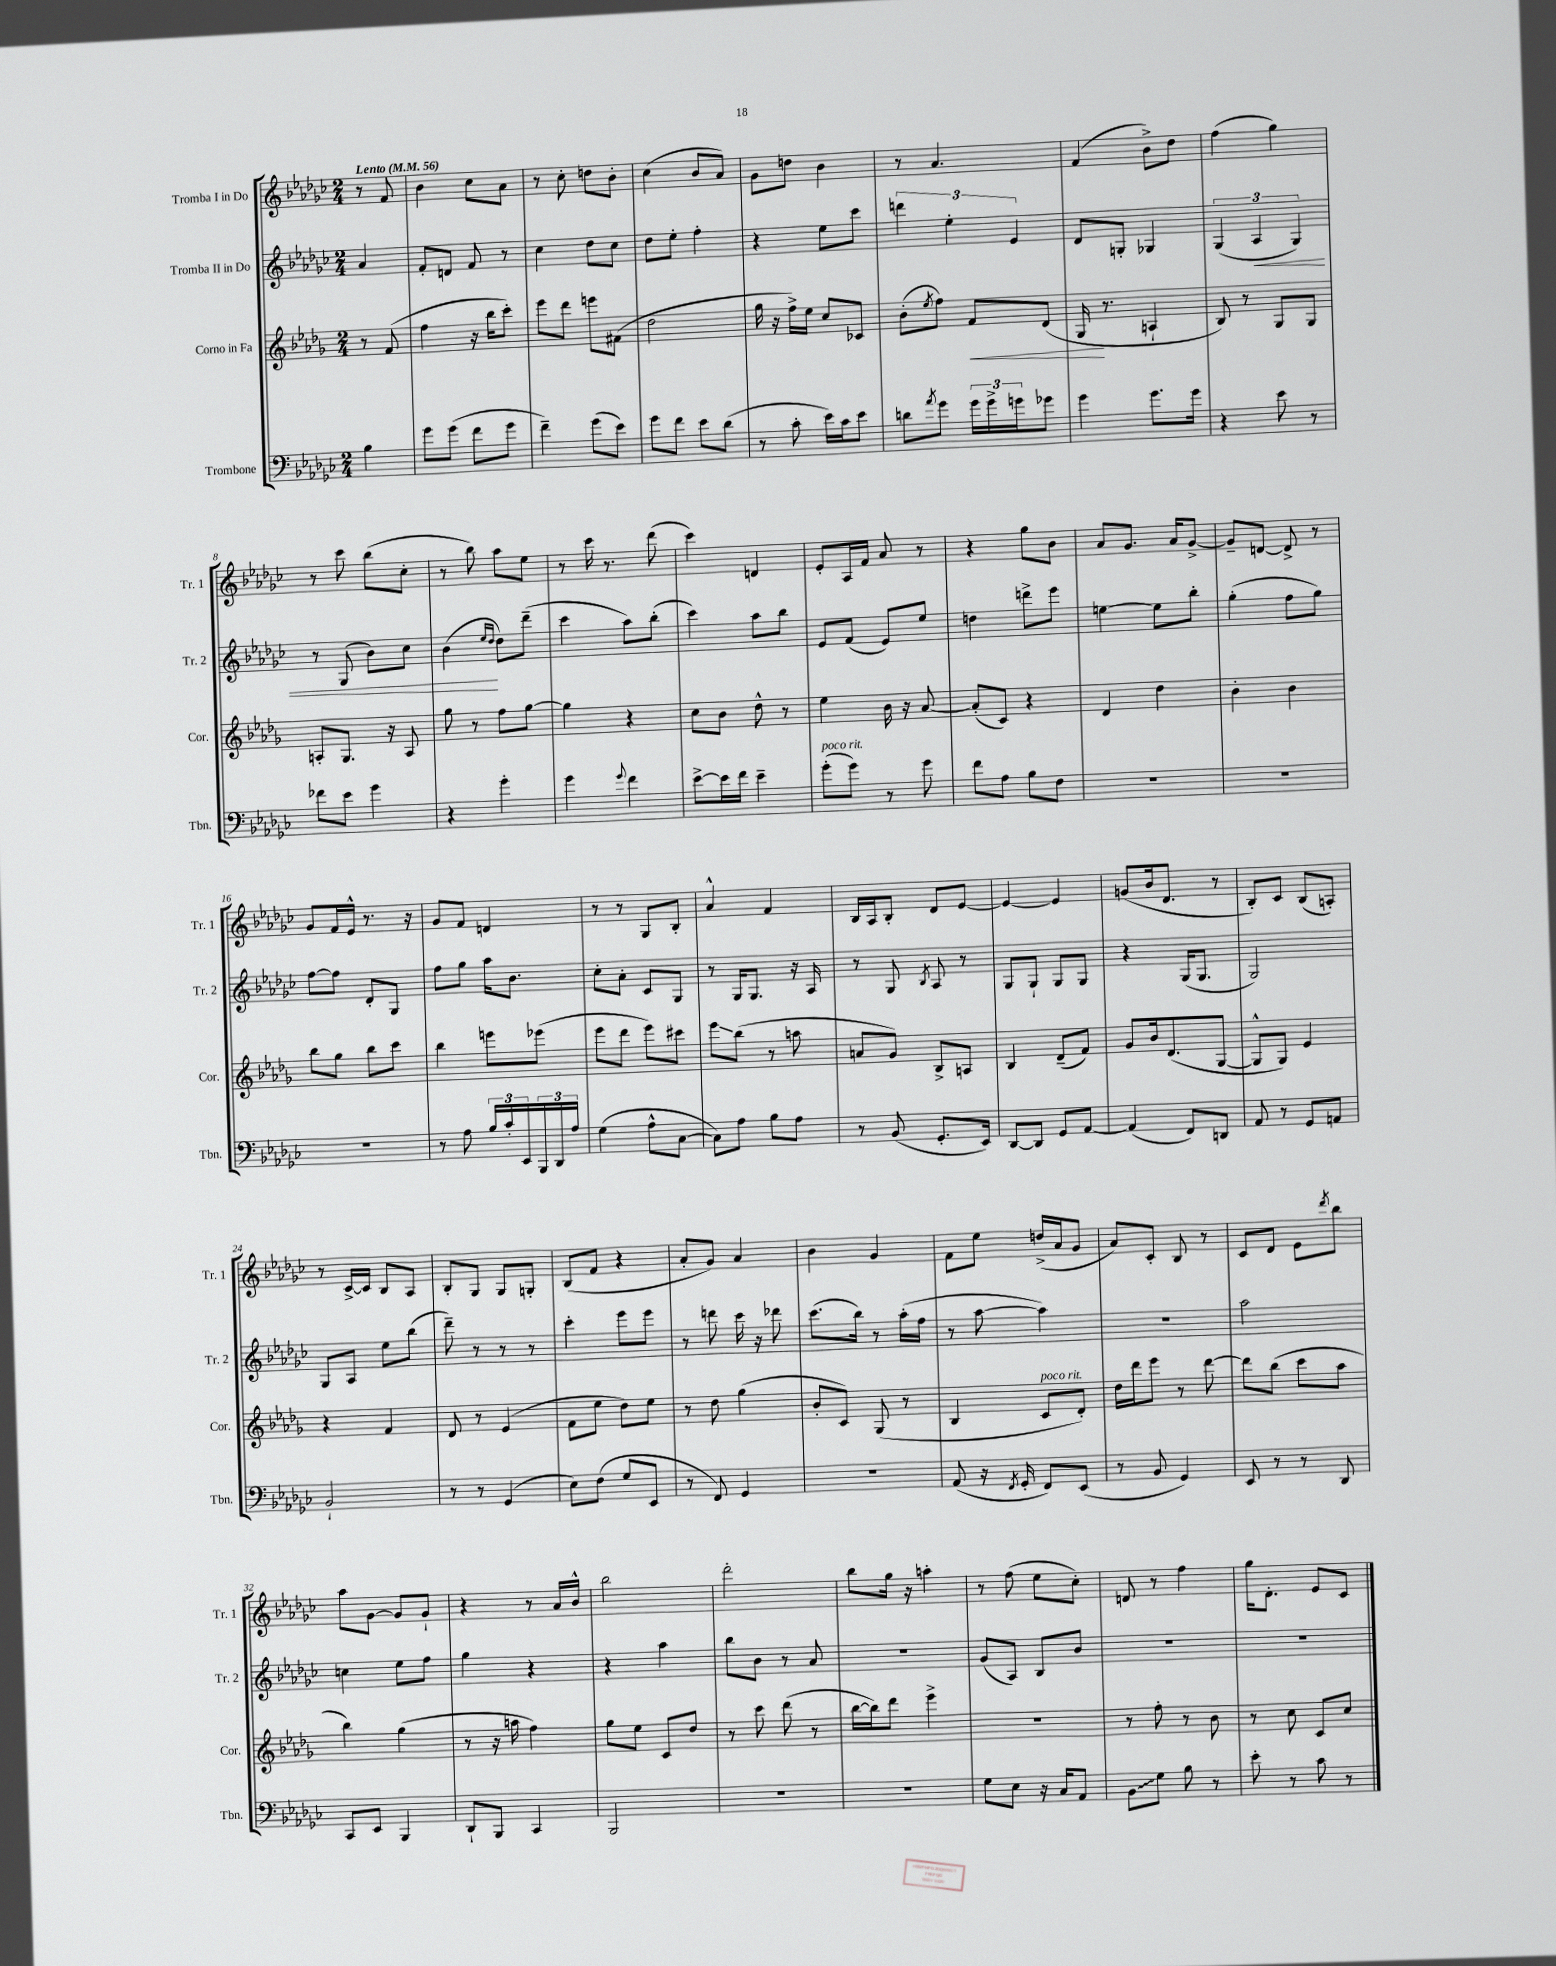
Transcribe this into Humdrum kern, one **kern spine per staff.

**kern	**kern	**kern	**kern
*staff4	*staff3	*staff2	*staff1
*clefF4	*clefG2	*clefG2	*clefG2
*k[b-e-a-d-g-c-]	*k[b-e-a-d-g-]	*k[b-e-a-d-g-c-]	*k[b-e-a-d-g-c-]
*M2/4	*M2/4	*M2/4	*M2/4
*MM56	*MM56	*MM56	*MM56
4B-	8r	4a-	8r
.	(8f	.	8f
=	=	=	=
8g-	4ff	8f'	4b-
(8g-	.	8d	.
8f	16r	8f	8cc-
.	16bb-	.	.
8g-	8ccc')	8r	8a-
=	=	=	=
4f~)	8eee-	4cc-	8r
.	8ddd-	.	8cc-'
(8g-	8eee	8dd-	8dd
8e-)	(8f#	8cc-	8b-'
=	=	=	=
8g-	2dd-	8dd-	(4cc-
8f	.	8ee-'	.
8e-	.	4ff'	8b-
(8d-	.	.	8a-)
=	=	=	=
8r	16gg-	4r	8g-
.	16r	.	.
8c-'	16ff^)	.	8dd
.	16ee-	.	.
16e-)	8cc	8ee-	4b-
16c-	.	.	.
8e-	8c-	8ccc-	.
=	=	=	=
8d	(8b-'	6ddd	8r
8qa-	8qee-	.	.
8g-	8ff)	.	4.a-
.	.	6ee-'	.
24g-	8f	.	.
24g-^	.	.	.
24g	.	6e-	.
8g-	(8d-	.	.
=	=	=	=
4g-	16G-	8d-	(4f
.	8.r	.	.
.	.	8G'	.
8.g-	4A`	4G-	8b-^)
.	.	.	8dd-
16g-	.	.	.
=	=	=	=
4r	8B-)	(6G-	(4ff
.	8r	.	.
.	.	6A-	.
8e-	8G-	.	4gg-)
.	.	6G-)	.
8r	8G-	.	.
=	=	=	=
8f-	8A'	8r	8r
8e-	8.G-	(8G-	8ccc-
4g-	.	8b-)	(8bb-
.	16r	.	.
.	8A	8cc-	8cc-'
=	=	=	=
4r	8gg-	(4b-	8r
.	8r	.	8bb-)
.	.	16qqee-	.
.	.	16qqdd-	.
4g-'	8ff	8dd-)	8aa-
.	[8gg-	(8ddd-~	8ee-
=	=	=	=
4g-	4gg-]	4ccc-	8r
.	.	.	16ccc-
.	.	.	8.r
8qqg-	.	.	.
4f	4r	8aa-)	.
.	.	(8bb-'	(8ddd-
=	=	=	=
[8e-^	8cc	4ccc-)	4ccc-)
16e-]	8b-	.	.
16f	.	.	.
4e-~	8dd-^^	8aa-	4d
.	8r	8bb-	.
=	=	=	=
(8g-'	4ee-	8e-	8e-'
8g-)	.	(8f	16A-
.	.	.	16f
8r	16b-	8e-)	8a-
.	16r	.	.
8g-	[8a-	8ee-	8r
=	=	=	=
8f	(8a-']	4dd	4r
8A-	8c)	.	.
8B-	4r	8ddd^	8gg-
8F	.	8eee-	8b-
=	=	=	=
2r	4d-	[4ee	8a-
.	.	.	8.g-
.	4dd-	8ee]	.
.	.	.	16a-
.	.	8bb-'	[8g-^
=	=	=	=
2r	4b-'	(4gg-'	8g-~]
.	.	.	[8d
.	4b-	8ff	8d^]
.	.	8gg-)	8r
=	=	=	=
2r	8bb-	[8ff	8g-
.	8gg-	8ff]	16f
.	.	.	16e-^^
.	8bb-	8d-'	8.r
.	8ccc	8G-	.
.	.	.	16r
=	=	=	=
8r	4bb-	8ff	8g-
8A-	.	8gg-	8f
24B-	8eee	16aa-	4d
24c-'	.	.	.
.	.	8.b-	.
24EE-	.	.	.
24BBB-	(8eee-	.	.
24DD-	.	.	.
24A-	.	.	.
=	=	=	=
(4G-	8eee-	8cc-'	8r
.	8ddd-	8a-'	8r
8A-^^	8eee-)	8c-	8G-
[8C-	8ccc#	8G-	8B-'
=	=	=	=
8C-])	8eee-	8r	4a-^^
8A-	(8bb-	16G-	.
.	.	8.G-	.
8B-	8r	.	4f
8A-	8aa	16r	.
.	.	16A-	.
=	=	=	=
8r	8a	8r	16B-
.	.	.	16A-
(8BB-	8g-)	8G-	8B-'
.	.	8qB-	.
8.GG-'	8B-^	8A-	8d-
.	8A	8r	[8e-
16EE-)	.	.	.
=	=	=	=
[8DD-	4B-	8G-	4e-_
8DD-]	.	8G-`	.
8GG-	(8d-~	8G-	4e-]
[8AA-	8f)	8G-	.
=	=	=	=
(4AA-]	8g-	4r	(8g
.	16b-	.	16b-
.	(8.d-	.	8.d-
8FF)	.	(16G-	.
.	.	8.G-	.
8DD	[8G-	.	8r
=	=	=	=
8AA-	8G-^^]	2G-)	8B-')
8r	8G-)	.	8c-
8GG-	4e-	.	(8B-
8AA	.	.	8A')
=	=	=	=
2BB-`	4r	8G-	8r
.	.	8A-	[16c-^
.	.	.	16c-]
.	4f	8ee-	8B-
.	.	(8bb-	8A-
=	=	=	=
8r	8d-	8ddd-~)	8B-'
8r	8r	8r	8G-
(4GG-	(4e-	8r	8G-
.	.	8r	8G'
=	=	=	=
8E-)	8f	4ccc-'	(8B-
(8F	8ee-	.	8f
8G-	8dd-)	8eee-	4r
8EE-	8ee-	8eee-	.
=	=	=	=
8r	8r	8r	8a-'
8FF)	8dd-	8ddd	8g-)
4GG-	(4gg-	16ccc-	4a-
.	.	16r	.
.	.	8ddd-	.
=	=	=	=
2r	8b-'	(8.ccc-	4b-
.	8c)	.	.
.	.	16bb-)	.
.	(8G-	8r	4g-
.	8r	(16aa-'	.
.	.	16ff	.
=	=	=	=
(8AA-	4B-	8r	8f
16r	.	[8aa-	8ee-
8qFF	.	.	.
16GG-'	.	.	.
8FF)	8c	4aa-])	(16dd^
.	.	.	16a-
(8EE-	8d-')	.	8g-
=	=	=	=
8r	16dd-	2r	8a-)
.	16ddd-	.	.
8BB-	8eee-	.	8c-'
4GG-)	8r	.	8B-
.	[8ddd-	.	8r
=	=	=	=
8EE-	8ddd-]	2aa-	8c-
8r	(8bb-	.	8d-
8r	8ccc	.	8e-
.	.	.	8qddd-
8DD-	8aa-	.	8bb-
=	=	=	=
8CC-	4bb-)	4cc	8aa-
8EE-	.	.	[8g-
4BBB-	(4gg-	8ee-	8g-]
.	.	8ff	8g-`
=	=	=	=
8DD-`	8r	4gg-	4r
8BBB-	16r	.	.
.	16aa	.	.
4CC-	4ff)	4r	8r
.	.	.	16a-
.	.	.	16b-^^
=	=	=	=
2BBB-	8gg-	4r	2bb-
.	8ee-	.	.
.	8c	4aa-	.
.	8dd-	.	.
=	=	=	=
2r	8r	8bb-	2ddd-'
.	8ccc	8b-	.
.	(8ddd-	8r	.
.	8r	8a-	.
=	=	=	=
2r	[16bb-	2r	8bb-
.	16bb-])	.	.
.	8ddd-	.	16gg-
.	.	.	16r
.	4eee-^	.	4aa'
=	=	=	=
8G-	2r	(8g-	8r
8E-	.	8A-)	(8ff
16r	.	8B-	8ee-
16C-	.	.	.
8AA-	.	8b-	8cc-')
=	=	=	=
8BB-	8r	2r	8d
8G-	8ff'	.	8r
8B-	8r	.	4ff
8r	8b-	.	.
=	=	=	=
8e-'	8r	2r	16gg-
.	.	.	8.d-'
8r	8cc	.	.
8c-	8c	.	8e-
8r	8cc	.	8c-
==	==	==	==
*-	*-	*-	*-
